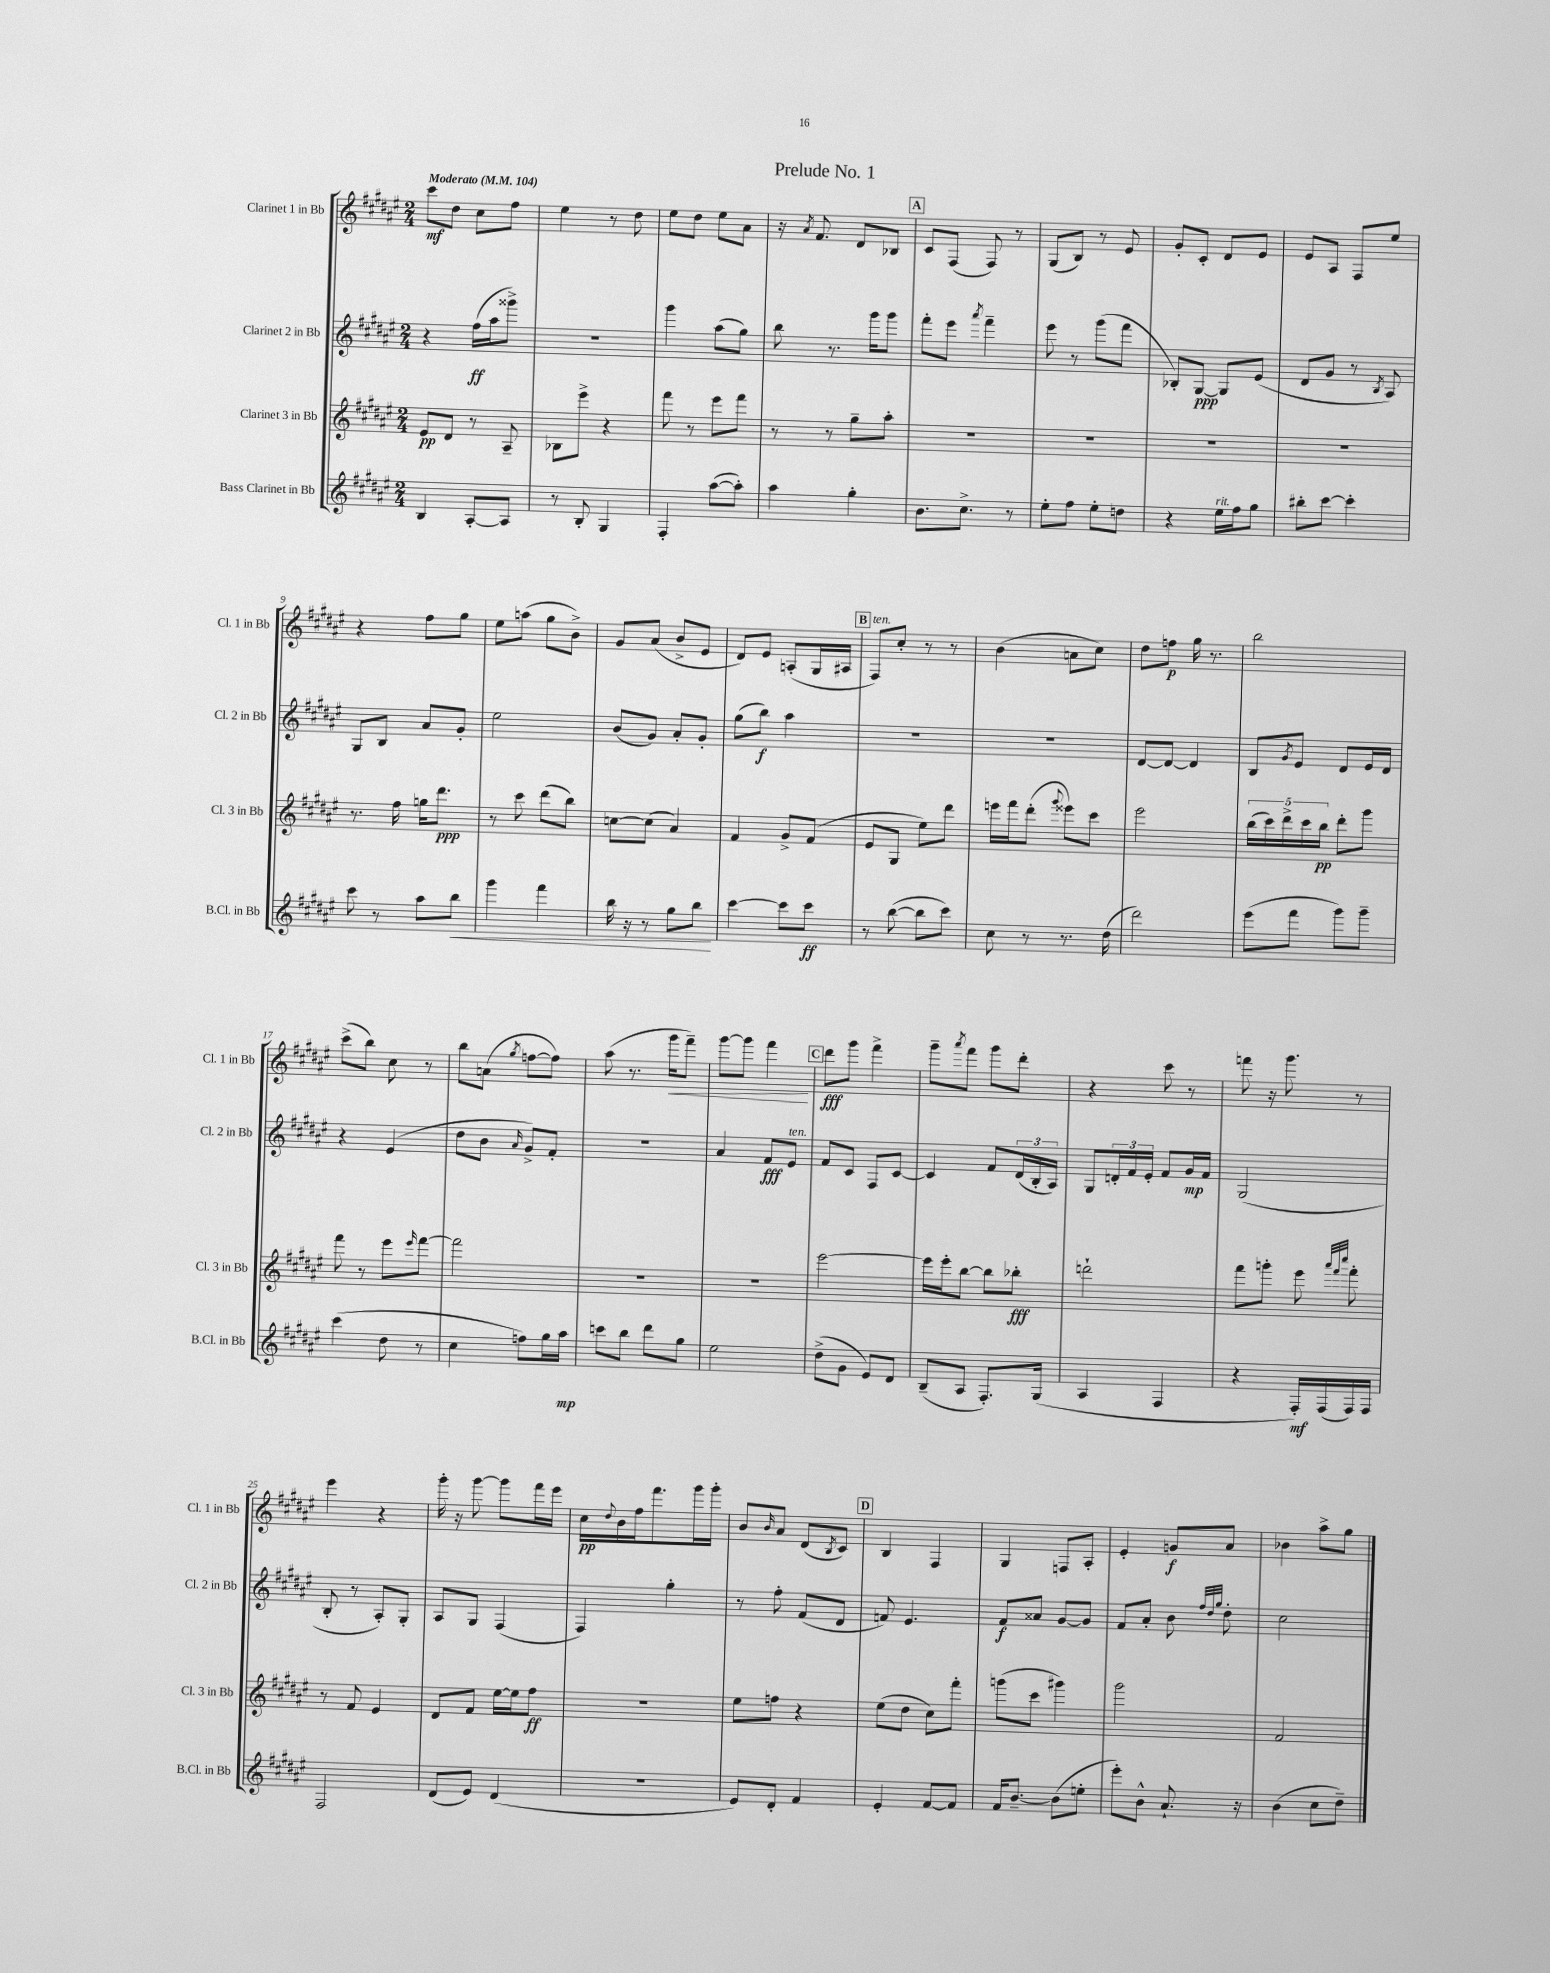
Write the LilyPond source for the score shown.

\header { title = "Prelude No. 1" }
<<
\new StaffGroup <<
\new Staff = "s0" \with { instrumentName = "Clarinet 1 in Bb" shortInstrumentName = "Cl. 1 in Bb" } {
    \clef treble \key fis \major \numericTimeSignature \time 2/4 \tempo "Moderato" 4 = 104
    cis'''8\mf dis''8 cis''8 fis''8 |
    eis''4 r8 dis''8 |
    eis''8 dis''8 eis''8 ais'8 |
    r16 \acciaccatura { ais'8 } fis'8. dis'8 bes8 |
    \mark \markup { \box "A" } cis'8 fis8( fis8) r8 |
    gis8( b8) r8 eis'8 |
    gis'8-. cis'8-. dis'8 eis'8 |
    eis'8 ais8 fis8 eis''8 |
    r4 fis''8 gis''8 |
    eis''8 a''8( gis''8 b'8->) |
    gis'8 ais'8( b'8-> eis'8 |
    dis'8) eis'8 a8-.( gis16 ais16 |
    \mark \markup { \box "B" } fis8^\markup { \italic "ten." }) cis''8-. r8 r8 |
    b'4( a'8 cis''8) |
    dis''8 f''8\p gis''16 r8. |
    b''2 |
    cis'''8->( b''8) cis''8 r8 |
    b''8 a'8( \acciaccatura { gis''8 } f''8~ f''8) |
    ais''8( r8. gis'''16\< fis'''8--) |
    gis'''8~ gis'''8 fis'''4\! |
    \mark \markup { \box "C" } dis'''8\fff gis'''8 fis'''4-> |
    gis'''8-- \acciaccatura { ais'''8 } fis'''8 gis'''8 dis'''8-. |
    r4 cis'''8 r8 |
    f'''8 r16 gis'''8. r8 |
    eis'''4 r4 |
    gis'''16-. r16 gis'''8~ gis'''8 fis'''16 eis'''16 |
    cis''16\pp \appoggiatura { dis''8 } b'16 fis''16 fis'''8. gis'''16 gis'''16-. |
    b'8 \grace { b'16 } ais'8 dis'8( \acciaccatura { b8 } cis'8) |
    \mark \markup { \box "D" } b4 fis4 |
    gis4 f8 ais8-. |
    eis'4-. g'8\f ais'8 |
    bes'4 ais''8-> gis''8 \bar "|." |
}
\new Staff = "s1" \with { instrumentName = "Clarinet 2 in Bb" shortInstrumentName = "Cl. 2 in Bb" } {
    \clef treble \key fis \major \numericTimeSignature \time 2/4
    r4 fis''16\ff( ais''16 gisis'''8->) |
    R2 |
    gis'''4 ais''8( gis''8) |
    b''8 r8. gis'''16 gis'''8 |
    \mark \markup { \box "A" } fis'''8-. eis'''8 \acciaccatura { ais'''8 } fis'''4-- |
    eis'''8 r8 gis'''8( fis'''8 |
    bes8-.) gis8~\ppp gis8 eis'8( |
    dis'8 gis'8 r8 \acciaccatura { b8 } ais8) |
    gis8 b8 ais'8 gis'8-. |
    eis''2 |
    b'8( gis'8) ais'8-. gis'8-. |
    gis''8( b''8\f) ais''4 |
    \mark \markup { \box "B" } R2 |
    r2 |
    dis'8~ dis'8~ dis'4 |
    b8 \acciaccatura { gis'8 } eis'8 dis'8 eis'16 dis'16 |
    r4 eis'4( |
    dis''8 b'8 \grace { ais'16 } gis'8->) fis'8-. |
    r2 |
    ais'4 fis'8\fff eis'8^\markup { \italic "ten." } |
    \mark \markup { \box "C" } fis'8 cis'8 fis8 cis'8~ |
    cis'4 fis'8 \tuplet 3/2 { dis'16( b16-. ais16) } |
    gis8 \tuplet 3/2 { d'16-. fis'16 eis'16-. } fis'8 gis'16\mp fis'16 |
    gis2( |
    b8-. r8 ais8-.) gis8-. |
    ais8 gis8 fis4( |
    fis4) gis''4-. |
    r8 fis''8-. fis'8( dis'8 |
    \mark \markup { \box "D" } f'8) eis'4. |
    fis'8\f aisis'8 gis'8~ gis'8 |
    fis'8 ais'8-. b'8 \grace { fis''32 dis''32 gis''32 } dis''8-. |
    cis''2 \bar "|." |
}
\new Staff = "s2" \with { instrumentName = "Clarinet 3 in Bb" shortInstrumentName = "Cl. 3 in Bb" } {
    \clef treble \key fis \major \numericTimeSignature \time 2/4
    eis'8\pp dis'8 r8 ais8-- |
    bes8 eis'''8-> r4 |
    fis'''8 r8 eis'''8 fis'''8 |
    r8 r8 gis''8-- ais''8-. |
    \mark \markup { \box "A" } R2 |
    R2 |
    R2 |
    R2 |
    r8. fis''16 g''16 dis'''8.\ppp |
    r8 cis'''8 dis'''8( b''8) |
    c''8~ c''8( ais'4) |
    fis'4 gis'8-> fis'8( |
    \mark \markup { \box "B" } eis'8 gis8 eis''8) dis'''8 |
    e'''16 fis'''16 dis'''8-.( \appoggiatura { gis'''8 } eisis'''8) cis'''8 |
    eis'''2 |
    \tuplet 5/4 { b''16( cis'''16) dis'''16-> cis'''16 b''16\pp } dis'''8-. gis'''8 |
    fis'''8 r8 eis'''8 \grace { eis'''16 } fis'''8~ |
    fis'''2 |
    R2 |
    R2 |
    \mark \markup { \box "C" } eis'''2~ |
    eis'''16 eis'''16-. b''8~ b''8 bes''8-.\fff |
    d'''2-! |
    fis'''8 g'''8-. eis'''8 \grace { ais'''32 fis'''32 cis''''32 } fis'''8-. |
    r8 fis'8 eis'4 |
    dis'8 fis'8 eis''16~ eis''16 fis''8\ff |
    R2 |
    eis''8 f''8 r4 |
    \mark \markup { \box "D" } eis''8( dis''8 cis''8) fis'''8-. |
    g'''8( cis'''8 gis'''4) |
    gis'''2 |
    fis'2 \bar "|." |
}
\new Staff = "s3" \with { instrumentName = "Bass Clarinet in Bb" shortInstrumentName = "B.Cl. in Bb" } {
    \clef treble \key fis \major \numericTimeSignature \time 2/4
    b4 ais8~-. ais8 |
    r8 b8-. gis4 |
    fis4-. ais''8~( ais''8-.) |
    ais''4 gis''4-. |
    \mark \markup { \box "A" } b'8. cis''8.-> r8 |
    eis''8-. fis''8 eis''8-. d''8 |
    r4 eis''16^\markup { \italic "rit." } fis''16 gis''8 |
    bis''8-. cis'''8~ cis'''4-. |
    cis'''8 r8 ais''8 b''8\< |
    gis'''4 fis'''4 |
    b''16 r16 r8 gis''8 b''8\! |
    cis'''4~ cis'''8 cis'''8\ff |
    \mark \markup { \box "B" } r8 b''8~( b''8 cis'''8) |
    cis''8 r8 r8. dis''16( |
    dis'''2) |
    eis'''8( fis'''8 gis'''8) gis'''8-- |
    cis'''4( dis''8 r8 |
    cis''4 f''8) gis''16 ais''16\mp |
    c'''8 b''8 dis'''8 gis''8 |
    eis''2 |
    \mark \markup { \box "C" } dis''8->( gis'8 eis'8) dis'8 |
    b8--( ais8 fis8.-.) gis16( |
    ais4 fis4 |
    r4 fis16-.\mf) fis16( fis16) fis16 |
    fis2 |
    dis'8( eis'8) dis'4( |
    R2 |
    eis'8) dis'8-. fis'4 |
    \mark \markup { \box "D" } eis'4-. fis'8~ fis'8 |
    fis'16 b'8.~-- b'8( e''8-. |
    eis'''8-.) b'8-^ ais'8.-! r16 |
    b'4( cis''8 dis''8--) \bar "|." |
}
>>
>>
